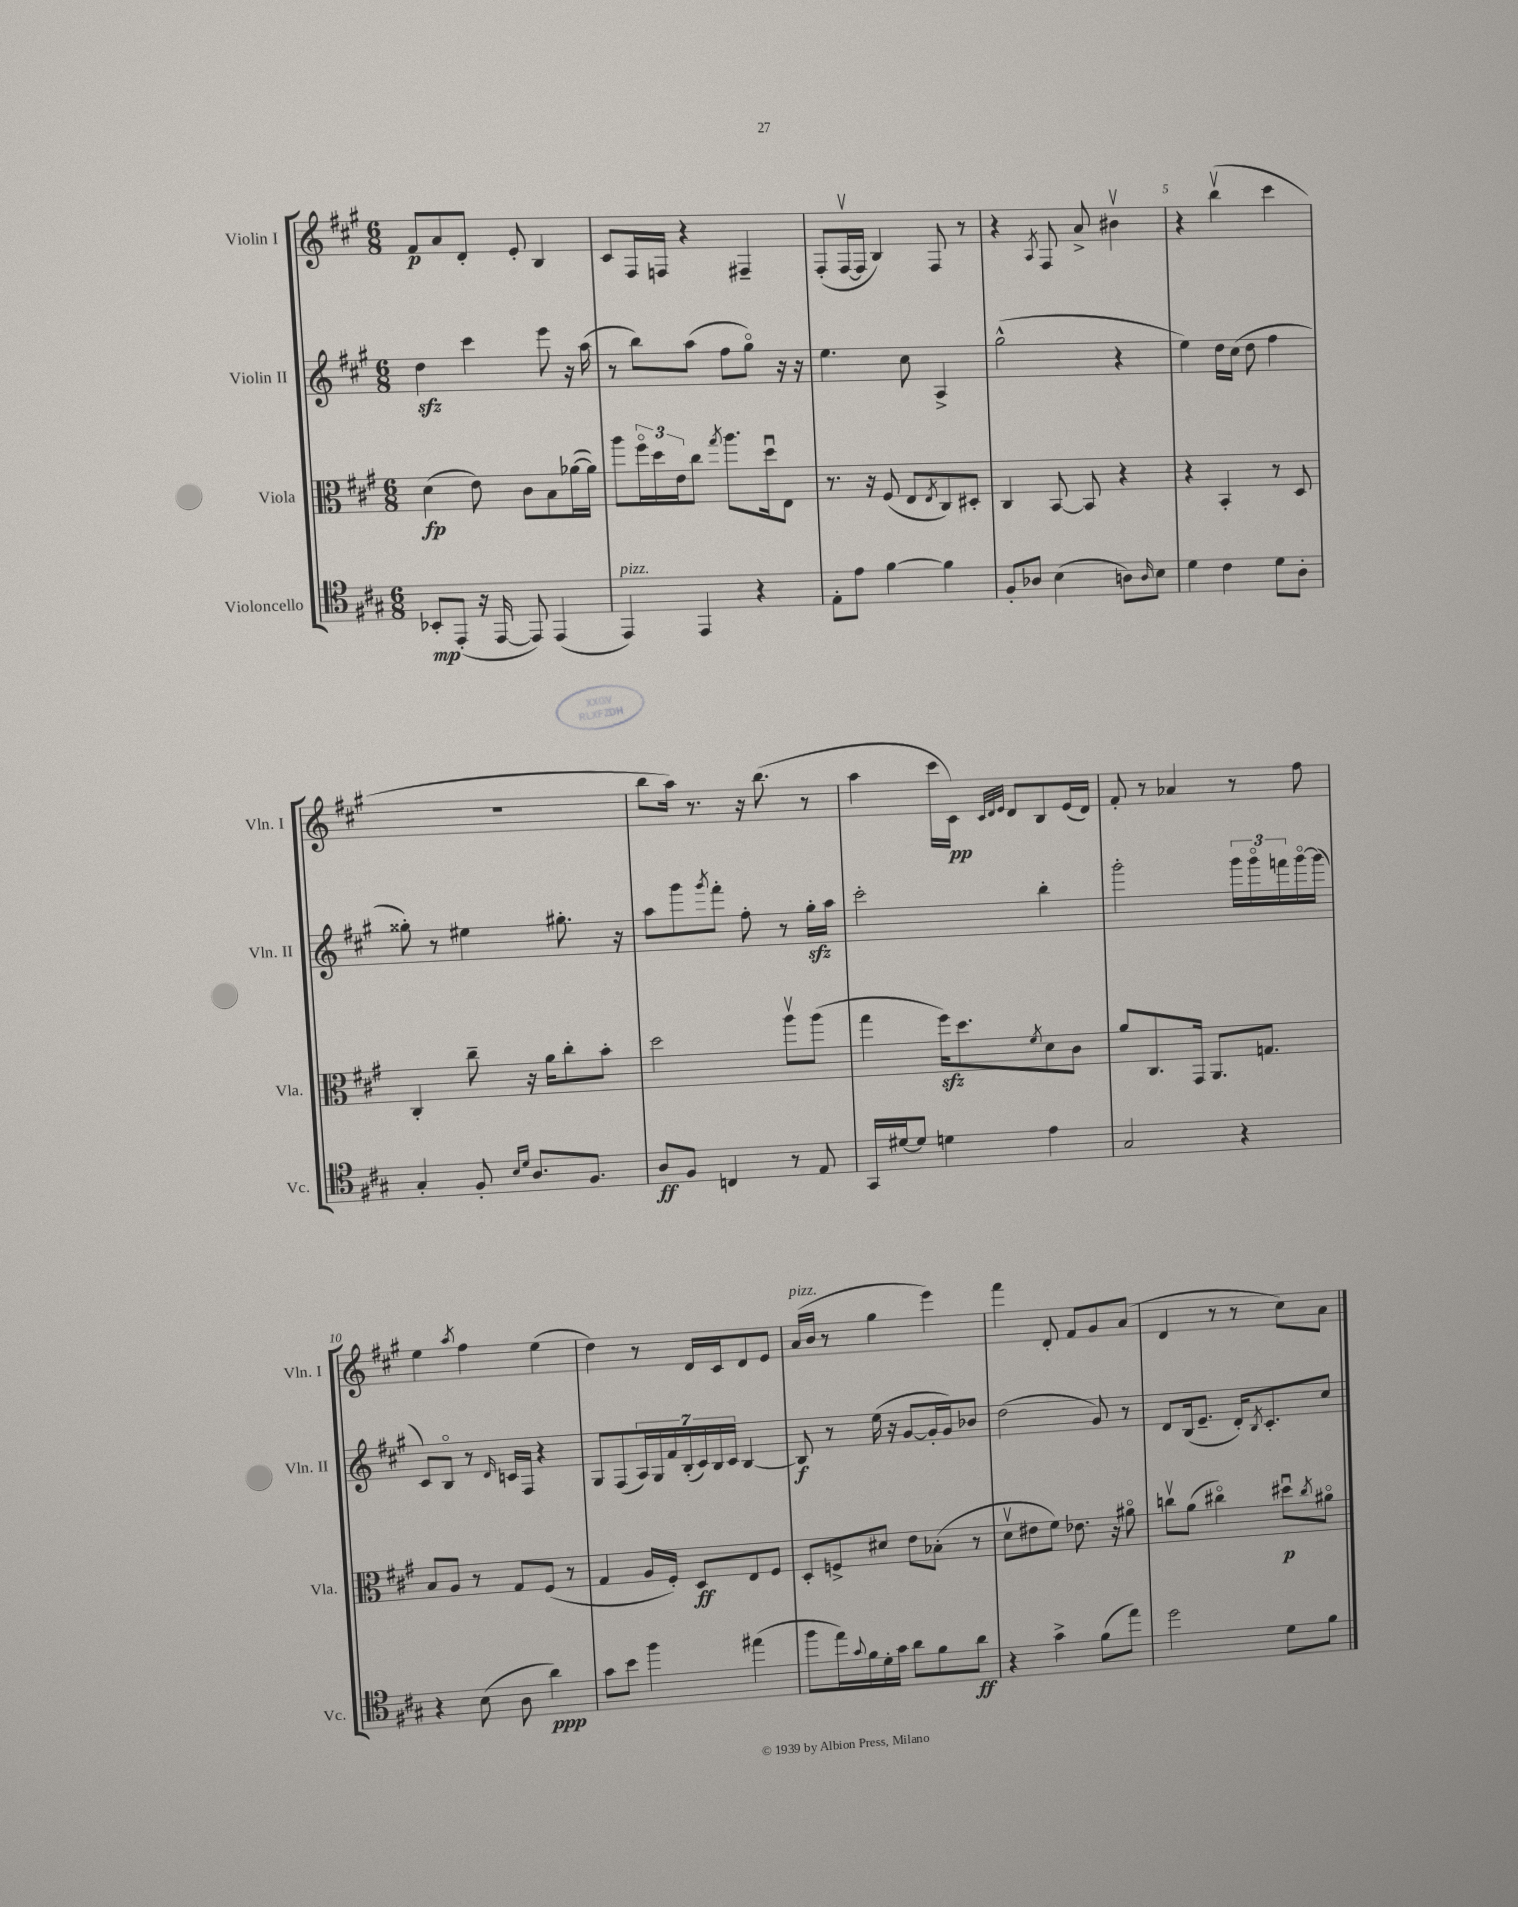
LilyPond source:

<<
\new StaffGroup <<
\new Staff = "s0" \with { instrumentName = "Violin I" shortInstrumentName = "Vln. I" } {
    \clef treble \key a \major \numericTimeSignature \time 6/8
    fis'8\p a'8 d'8-. e'8-. b4 |
    cis'8 fis16 f16 r4 fis4-- |
    fis8-.( fis16~\upbow fis16 b4) fis8 r8 |
    r4 \acciaccatura { a8 } fis8 a'8-> bis'4\upbow |
    r4 b''4\upbow( cis'''4 |
    R2. |
    b''8 a''16) r8. r16 b''8.( r8 |
    a''4 cis'''16 cis'16\pp) \grace { cis'32 d'32 e'32 } d'8 b8 e'16( d'16) |
    fis'8-. r8 aes'4 r8 fis''8 |
    e''4 \acciaccatura { a''8 } fis''4 e''4( |
    d''4) r8 d'16 cis'16 d'8 e'8 |
    a'16^\markup { \italic "pizz." }( b'16 r8 gis''4 e'''4) |
    fis'''4 d'8-. fis'8 gis'8 a'8( |
    d'4 r8 r8 cis''8) a'8 \bar "|." |
}
\new Staff = "s1" \with { instrumentName = "Violin II" shortInstrumentName = "Vln. II" } {
    \clef treble \key a \major \numericTimeSignature \time 6/8
    d''4\sfz cis'''4 e'''8 r16 a''16( |
    r8 b''8) a''8( fis''8 gis''8\flageolet) r16 r16 |
    e''4. cis''8 a4-> |
    gis''2-^( r4 |
    e''4) d''16 cis''16( d''8 fis''4 |
    gisis''8-.) r8 eis''4 gis''8.-. r16 |
    a''8 gis'''8 \acciaccatura { gis'''8 } fis'''8-. fis''8-. r8 gis''16-.\sfz a''16 |
    cis'''2-. b''4-. |
    gis'''2-. \tuplet 3/2 { gis'''16 gis'''16\flageolet f'''16 } gis'''16~\flageolet gis'''16( |
    cis'8) b8\flageolet r8 \grace { d'16 } c'16 fis16 r4 |
    gis8 fis8( \tuplet 7/4 { a16) gis16 fis'16 b16-.( cis'16) b16 cis'16 } b4~ |
    b8\f r8 e''16( r16 gis'8~ gis'16-. gis'16) bes'8 |
    d''2( gis'8) r8 |
    d'8 b16( e'8.-- d'16-.) \acciaccatura { b8 } cis'8.-. cis''8 \bar "|." |
}
\new Staff = "s2" \with { instrumentName = "Viola" shortInstrumentName = "Vla." } {
    \clef alto \key a \major \numericTimeSignature \time 6/8
    d'4\fp( e'8) cis'8 b8 aes'16~( aes'16) |
    a''8 \tuplet 3/2 { fis''16\flageolet d''16 e'16 } cis''8 \acciaccatura { gis''8 } a''8. d''16\downbow e8 |
    r8. r16 fis8( e8 \acciaccatura { e8 } cis8) dis8-. |
    cis4 b,8~ b,8 r4 |
    r4 b,4-. r8 d8 |
    cis4-. cis''8-- r16 a'16 cis''8-. b'8-. |
    d''2 a''8\upbow a''8( |
    gis''4 fis''16\sfz) d''8. \acciaccatura { fis'8 } d'8 cis'8 |
    a'8 cis8. gis,16 a,8. g8. |
    b8 a8 r8 gis8 fis8( r8 |
    gis4 a16 fis16-.) d8\ff e8 fis8 |
    d8-. f8-> dis'8 e'8 bes8-.( r8 |
    d'8\upbow eis'8 fis'8) ees'8. r16 ais'8\flageolet |
    c''8\upbow a'8( cis''4\flageolet) dis''8\downbow\p \acciaccatura { cis''8 } ais'8\flageolet \bar "|." |
}
\new Staff = "s3" \with { instrumentName = "Violoncello" shortInstrumentName = "Vc." } {
    \clef tenor \key a \major \numericTimeSignature \time 6/8
    bes,8-.\mp e,8-.( r16 e,16~ e,8) e,4( |
    e,4^\markup { \italic "pizz." }) e,4 r4 |
    e8-. e'8 fis'4~ fis'4 |
    fis8-. aes8 b4( a8) \grace { a16 } b8 |
    d'4 cis'4 d'8 a8-. |
    gis4-. fis8-. \grace { b16 d'16 } a8. fis8. |
    a8\ff fis8 c4 r8 e8 |
    gis,16 dis'16~ dis'8 d'4 e'4 |
    gis2 r4 |
    r4 b8( a8 a'4\ppp) |
    gis'8 b'8 fis''4 eis''4( |
    fis''8 e''16) \appoggiatura { gis'8 } fis'16 d'16-. gis'16 a'8 fis'8 a'8\ff |
    r4 gis'4-> fis'8( e''8) |
    d''2 d'8 fis'8 \bar "|." |
}
>>
>>
\layout { \context { \Score \override BarNumber.break-visibility = ##(#f #t #t) barNumberVisibility = #(every-nth-bar-number-visible 5) } }
